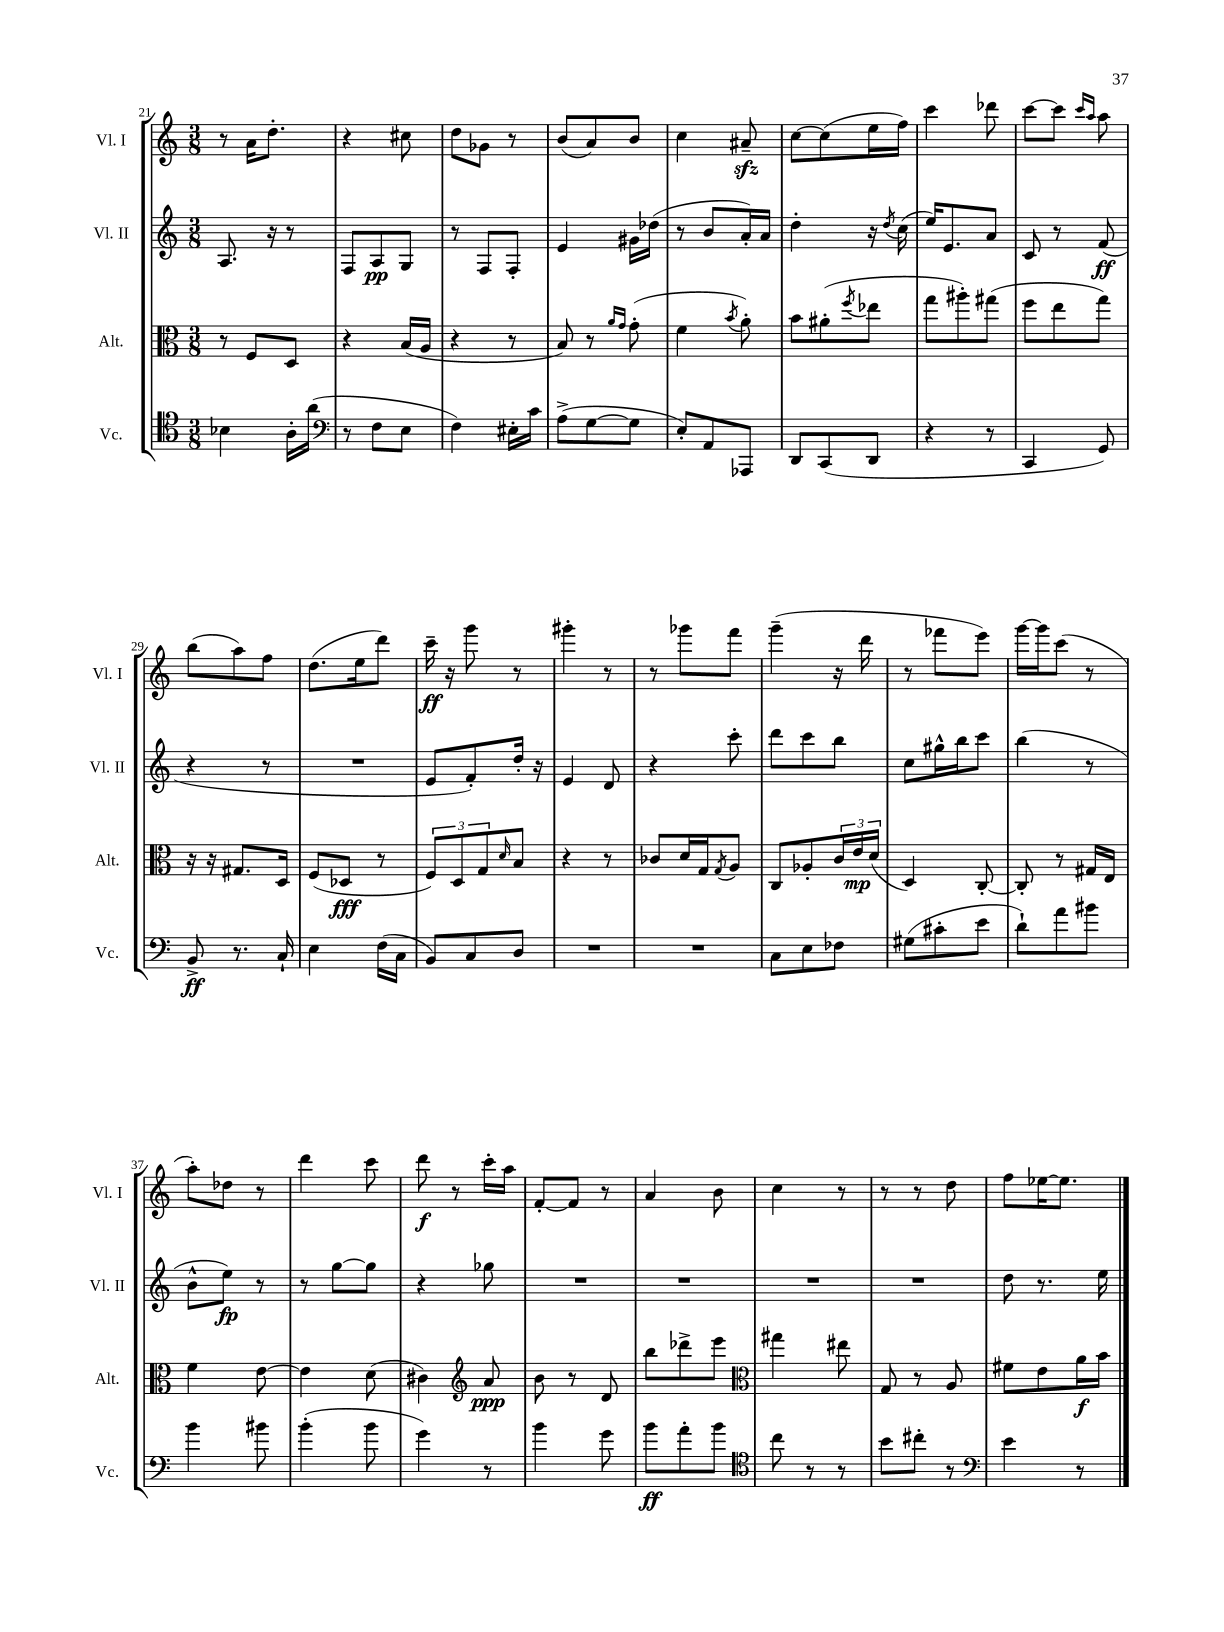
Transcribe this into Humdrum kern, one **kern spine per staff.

**kern	**kern	**kern	**kern
*staff4	*staff3	*staff2	*staff1
*clefC4	*clefC3	*clefG2	*clefG2
*k[]	*k[]	*k[]	*k[]
*M3/8	*M3/8	*M3/8	*M3/8
4B-\	8r	8.A/	8r
.	8F/L	.	16a\LK
.	.	16r	8.dd'\J
16A'\LL	8D/J	8r	.
(16a\JJ	.	.	.
=	=	=	=
*clefF4	*	*	*
8r	4r	8F/L	4r
8F\L	.	8A/	.
8E\J	(16B/LL	8G/J	8cc#\
.	16A/JJ	.	.
=	=	=	=
4F\)	4r	8r	8dd\L
.	.	8F/L	8g-\J
16E#'\LL	8r	8F'/J	8r
16c\JJ	.	.	.
=	=	=	=
(8A^\L	8B/)	4e/	(8b/L
[8G\	8r	.	8a/)
.	16qqa/LL	.	.
.	16qqg/JJ	.	.
8G\]J	(8g'\	16g#\LL	8b/J
.	.	(16dd-\JJ	.
=	=	=	=
8E'/L)	4f\	8r	4cc\
8AA/	.	8b/L	.
.	8qb/	.	.
8AAA-/J	8a'\)	16a'/L)	8a#~/
.	.	16a/JJ	.
=	=	=	=
8DD/L	8b\L	4dd'\	[8cc\L
(8CC/	(8a#'\	.	(8cc\]
.	8qff/	.	.
8DD/J	8ee-\J	16r	16ee\L
.	.	8qdd/	.
.	.	(16cc\	16ff\JJ)
=	=	=	=
4r	8gg\L	16ee/LK)	4ccc\
.	.	8.e/	.
.	8aa#'\)	.	.
8r	(8gg#\J	8a/J	8ddd-\
=	=	=	=
4CC/	8ff\L	8c/	[8ccc\L
.	8ee\	8r	8ccc\]J
.	.	.	16qqccc/LL
.	.	.	16qqaa/JJ
8GG/)	8gg\J)	(8f/	8aa\
=	=	=	=
8BB^/	16r	4r	(8bb\L
.	16r	.	.
8.r	8.G#/L	.	8aa\)
.	.	8r	8ff\J
16C`/	16D/Jk	.	.
=	=	=	=
4E\	(8F/L	4.r	(8.dd\L
.	8D-/J	.	.
.	.	.	16ee\k
(16F\LL	8r	.	8ddd\J)
16C\JJ	.	.	.
=	=	=	=
8BB/L)	12F/L)	8e/L	16ccc~\
.	.	.	16r
.	12D/	.	.
8C/	.	8f'/)	8ggg\
.	12G/	.	.
.	16qqd/	.	.
8D/J	8B/J	16dd'/Jk	8r
.	.	16r	.
=	=	=	=
4.r	4r	4e/	4ggg#'\
.	8r	8d/	8r
=	=	=	=
4.r	8c-/L	4r	8r
.	16d/L	.	8ggg-\L
.	16G/J	.	.
.	8qG/	.	.
.	8A/J	8ccc'\	8fff\J
=	=	=	=
8C\L	8C/L	8ddd\L	(4ggg~\
8E\	8A-'/	8ccc\	.
8F-\J	24c/L	8bb\J	16r
.	24e/	.	.
.	.	.	16ddd\
.	(24d/JJ	.	.
=	=	=	=
(8G#\L	4D/)	8cc\L	8r
8c#'\	.	16gg#^^\L	8fff-\L
.	.	16bb\J	.
8e\J	[8C'/	8ccc\J	8eee\J)
=	=	=	=
8d`\L)	8C'/]	(4bb\	[16ggg\LL
.	.	.	16ggg\]J
8a\	8r	.	(8ccc\J
8b#\J	16G#/LL	8r	8r
.	16E/JJ	.	.
=	=	=	=
4b\	4f\	8b^^\L	8aa'\L)
.	.	8ee\J)	8dd-\J
8b#\	[8e\	8r	8r
=	=	=	=
(4b'\	4e\]	8r	4ddd\
.	.	[8gg\L	.
8b\	(8d\	8gg\]J	8ccc\
=	=	=	=
4g\)	4c#\)	4r	8ddd\
.	.	.	8r
*	*clefG2	*	*
8r	8a/	8gg-\	16ccc'\LL
.	.	.	16aa\JJ
=	=	=	=
4b\	8b\	4.r	[8f'/L
.	8r	.	8f/]J
8g\	8d/	.	8r
=	=	=	=
8b\L	8bb\L	4.r	4a/
8a'\	8ddd-^\	.	.
8b\J	8eee\J	.	8b\
=	=	=	=
*clefC4	*clefC3	*	*
8cc\	4gg#\	4.r	4cc\
8r	.	.	.
8r	8ee#\	.	8r
=	=	=	=
8b\L	8G/	4.r	8r
8cc#'\J	8r	.	8r
8r	8A/	.	8dd\
=	=	=	=
*clefF4	*	*	*
4e\	8f#\L	8dd\	8ff\L
.	8e\	8.r	[16ee-\K
.	.	.	8.ee-\]J
8r	16a\L	.	.
.	16b\JJ	16ee\	.
==	==	==	==
*-	*-	*-	*-
